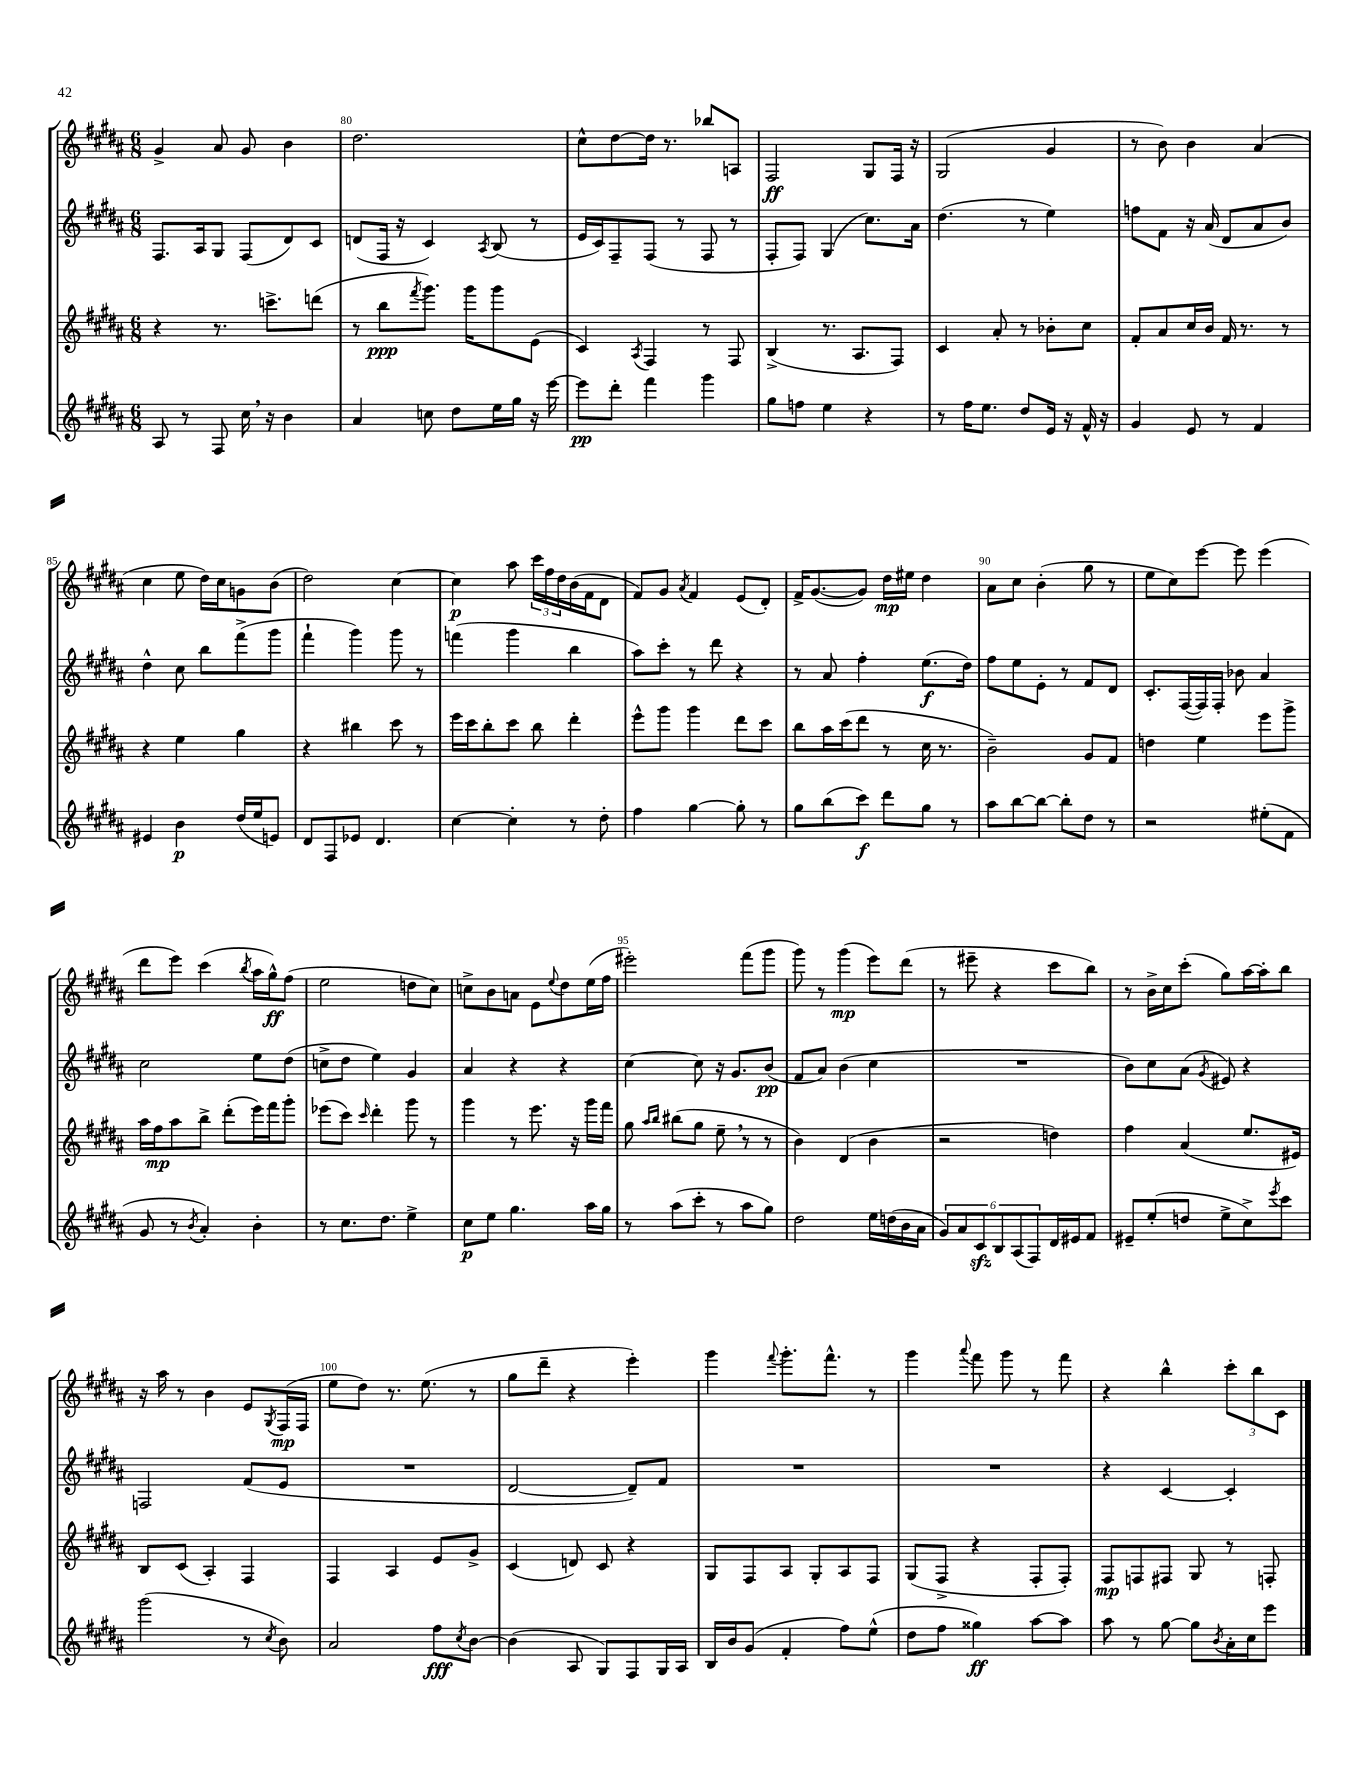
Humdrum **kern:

**kern	**kern	**kern	**kern
*staff4	*staff3	*staff2	*staff1
*clefG2	*clefG2	*clefG2	*clefG2
*k[f#c#g#d#a#]	*k[f#c#g#d#a#]	*k[f#c#g#d#a#]	*k[f#c#g#d#a#]
*M6/8	*M6/8	*M6/8	*M6/8
8A#	4r	8.F#	4g#^
8r	.	.	.
.	.	16A#	.
8F#	8.r	8G#	8a#
16cc#	.	(8F#	8g#
16r	8.ccc^	.	.
4b	.	8d#)	4b
.	(8ddd	8c#	.
=	=	=	=
4a#	8r	(8d	2.dd#
.	8bb	16F#	.
.	.	16r	.
.	8qfff#	.	.
8cc	8.ggg#)	4c#)	.
8dd#	.	.	.
.	16ggg#	.	.
.	.	8qA#	.
16ee	8ggg#	(8B	.
16gg#	.	.	.
16r	(8e	8r	.
[16eee	.	.	.
=	=	=	=
8eee]	4c#)	16e	8cc#^^
.	.	16c#)	.
8ddd#'	.	8F#~	[8dd#
.	8qA#	.	.
4fff#	4F#	(8F#	16dd#]
.	.	.	8.r
.	.	8r	.
4ggg#	8r	8F#	8bb-
.	8F#	8r	8A
=	=	=	=
8gg#	(4B^	8F#'	2F#
8ff	.	8F#)	.
4ee	8.r	(4G#	.
.	8.A#	.	.
4r	.	8.cc#)	8G#
.	8F#)	.	16F#
.	.	16a#	16r
=	=	=	=
8r	4c#	(4.dd#	(2G#
16ff#	.	.	.
8.ee	.	.	.
.	8a#'	.	.
8dd#	8r	8r	.
16e	8b-'	4ee)	4g#
16r	.	.	.
16f#^^	8cc#	.	.
16r	.	.	.
=	=	=	=
4g#	8f#'	8ff	8r
.	8a#	8f#	8b)
8e	16cc#	16r	4b
.	16b	(16a#	.
8r	16f#	8d#	.
.	8.r	.	.
4f#	.	8a#	(4a#
.	8r	8b)	.
=	=	=	=
4e#	4r	4dd#^^	4cc#
4b	4ee	8cc#	8ee
.	.	8bb	16dd#)
.	.	.	16cc#
(16dd#	4gg#	(8fff#^	8g
16ee	.	.	.
8e)	.	8ggg#	(8b
=	=	=	=
8d#	4r	4fff#`	2dd#)
8F#	.	.	.
8e-	4bb#	4ggg#)	.
4.d#	.	.	.
.	8ccc#	8ggg#	[4cc#
.	8r	8r	.
=	=	=	=
[4cc#	16eee	(4fff	4cc#]
.	16ccc#	.	.
.	8bb'	.	.
4cc#']	8ccc#	4ggg#	8aa#
.	8bb	.	24ccc#
.	.	.	24ff#
.	.	.	24dd#
8r	4ddd#'	4bb	(16b
.	.	.	16f#
8dd#'	.	.	8d#
=	=	=	=
4ff#	8eee^^	8aa#)	8f#)
.	8ggg#	8ccc#'	8g#
.	.	.	8qa#
[4gg#	4ggg#	8r	4f#
.	.	8ddd#	.
8gg#']	8ddd#	4r	(8e
8r	8ccc#	.	8d#')
=	=	=	=
8gg#	8bb	8r	16f#^
.	.	.	([8.g#
(8bb	16aa#	8a#	.
.	(16ccc#	.	.
8ccc#)	8ddd#	4ff#'	8g#])
8ddd#	8r	.	16dd#
.	.	.	16ee#
8gg#	16cc#	(8.ee	4dd#
.	8.r	.	.
8r	.	.	.
.	.	16dd#)	.
=	=	=	=
8aa#	2b~)	8ff#	8a#
[8bb	.	8ee	8cc#
8bb_	.	8e'	(4b'
8bb']	.	8r	.
8dd#	8g#	8f#	8gg#
8r	8f#	8d#	8r
=	=	=	=
2r	4dd	8.c#'	8ee
.	.	.	8cc#)
.	.	([16F#	.
.	4ee	16F#])	[8eee
.	.	16F#'	.
.	.	8b-	8eee]
(8ee#'	8eee	4a#	(4eee
8f#	8ggg#^	.	.
=	=	=	=
8g#	16aa#	2cc#	8ddd#
.	16ff#	.	.
8r	8aa#	.	8eee)
8qb	.	.	.
4a#')	8bb^	.	(4ccc#
.	(8ddd#'	.	.
.	.	.	8qbb
4b'	16eee)	8ee	16aa#
.	16fff#	.	16gg#^^)
.	8ggg#'	(8dd#	(8ff#
=	=	=	=
8r	(8eee-	8cc^	2ee
8.cc#	8ccc#)	8dd#	.
.	16qqccc#	.	.
.	4ddd#'	4ee)	.
8.dd#	.	.	.
4ee^	8ggg#	4g#	8dd
.	8r	.	8cc#)
=	=	=	=
8cc#	4ggg#	4a#	8cc^
8ee	.	.	8b
4.gg#	8r	4r	8a
.	8.eee	.	8e
.	.	.	8qqee
.	.	4r	8dd#
.	16r	.	.
16aa#	16ggg#	.	(16ee
16gg#	16fff#	.	16ff#
=	=	=	=
8r	8gg#	[4cc#	2eee#')
.	16qqaa#	.	.
.	16qqbb	.	.
(8aa#	(8bb#	.	.
8ccc#'	8gg#	8cc#]	.
8r	8ee~	16r	.
.	.	8.g#	.
8aa#	8r	.	(8fff#
8gg#)	8r	(8b	8ggg#
=	=	=	=
2dd#	4b)	8f#	8ggg#)
.	.	8a#)	8r
.	(4d#	(4b	(4ggg#
16ee	4b	4cc#	8eee)
(16dd	.	.	.
16b	.	.	(8ddd#
16a#	.	.	.
=	=	=	=
12g#)	2r	2.r	8r
12a#	.	.	.
.	.	.	8eee#~
12c#	.	.	.
12B	.	.	4r
(12A#	.	.	.
12F#)	.	.	.
16d#	4dd)	.	8ccc#
16e#	.	.	.
8f#	.	.	8bb)
=	=	=	=
8e#~	4ff#	8b)	8r
(8ee'	.	8cc#	16b^
.	.	.	16cc#
8dd	(4a#	(8a#	(8ccc#'
.	.	8qg#	.
8ee^	.	8e#)	8gg#)
8cc#^)	8.ee	4r	[16aa#
.	.	.	16aa#']
8qeee	.	.	.
8ccc#	.	.	8bb
.	16e#)	.	.
=	=	=	=
(2ggg#	8B	2F	16r
.	.	.	16aa#
.	(8c#	.	8r
.	4A#')	.	4b
8r	4F#	(8f#	8e
8qcc#	.	.	8qG#
8b)	.	8e	(16F#
.	.	.	16F#
=	=	=	=
2a#	4F#	2.r	8ee
.	.	.	8dd#)
.	4A#	.	8.r
.	.	.	(8.ee
8ff#	8e	.	.
8qcc#	.	.	.
[8b	8g#^	.	8r
=	=	=	=
(4b]	(4c#	[2d#	8gg#
.	.	.	8ddd#~
8A#	8d)	.	4r
8G#)	8c#	.	.
8F#	4r	8d#~])	4eee')
16G#	.	8f#	.
16A#	.	.	.
=	=	=	=
16B	8G#	2.r	4ggg#
16b	.	.	.
(8g#	8F#	.	.
.	.	.	8qqfff#
4f#'	8A#	.	8.ggg#'
.	8G#'	.	.
.	.	.	8.fff#^^
8ff#)	8A#	.	.
(8ee^^	8F#	.	8r
=	=	=	=
8dd#	(8G#	2.r	4ggg#
8ff#	8F#^	.	.
.	.	.	8qqaaa#
4gg##)	4r	.	8fff#
.	.	.	8ggg#
[8aa#	8F#'	.	8r
8aa#]	8F#')	.	8fff#
=	=	=	=
8aa#	8F#	4r	4r
8r	8F	.	.
[8gg#	8F#	[4c#	4bb^^
8gg#]	8G#	.	.
8qb	.	.	.
16a#'	8r	4c#']	12ccc#'
16cc#	.	.	.
.	.	.	12bb
8eee	8F'	.	.
.	.	.	12c#
==	==	==	==
*-	*-	*-	*-
